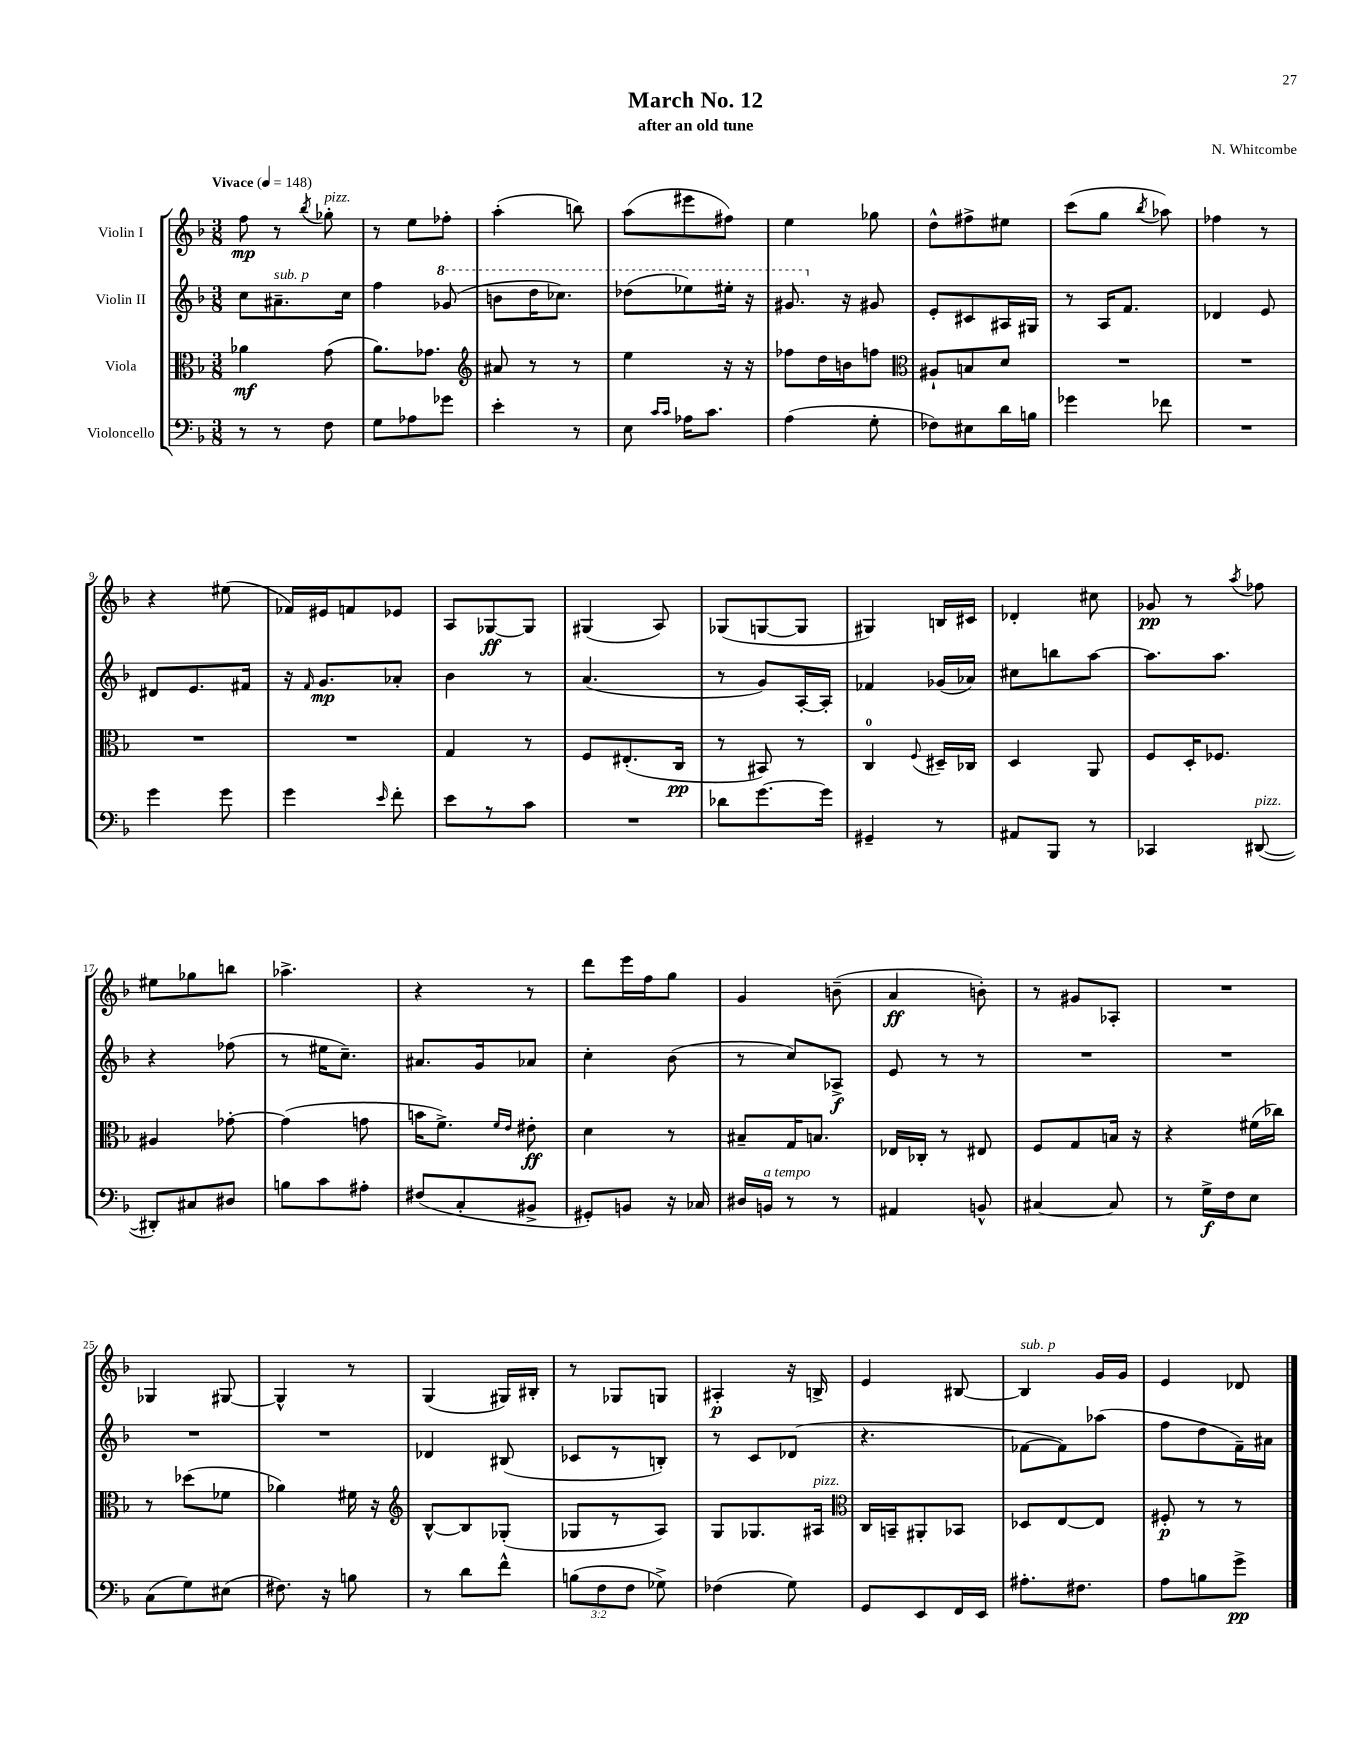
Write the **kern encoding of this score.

**kern	**dynam	**kern	**dynam	**kern	**dynam	**kern	**dynam
*part4	*part4	*part3	*part3	*part2	*part2	*part1	*part1
*staff4	*staff4	*staff3	*staff3	*staff2	*staff2	*staff1	*staff1
*I"Violoncello	*	*I"Viola	*	*I"Violin II	*	*I"Violin I	*
*clefF4	*	*clefC3	*	*clefG2	*	*clefG2	*
*k[b-]	*	*k[b-]	*	*k[b-]	*	*k[b-]	*
*M3/8	*	*M3/8	*	*M3/8	*	*M3/8	*
*MM148	*	*MM148	*	*MM148	*	*MM148	*
=1	=1	=1	=1	=1	=1	=1	=1
!	!	!	!	!	!	!LO:TX:a:B:t=Vivace	!
8r	.	4a-X\	mf	8cc\L	.	8ff\	mp
!	!	!	!	!LO:TX:a:i:t=sub. p	!	!	!
8r	.	.	.	8.a#X~\	.	8r	.
.	.	.	.	.	.	8qbb-/	.
!	!	!	!	!	!	!LO:TX:a:i:t=pizz.	!
8F\	.	(8g\	.	.	.	8gg-X'\	.
.	.	.	.	16cc\Jk	.	.	.
=2	=2	=2	=2	=2	=2	=2	=2
8G\L	.	8.a\L)	.	4ff\	.	8r	.
8A-X\	.	.	.	.	.	8ee\L	.
.	.	8.g-X\J	.	.	.	.	.
*	*	*	*	*8va	*	*	*
8g-X\J	.	.	.	(8gg-X/	.	8ff-X'\J	.
=3	=3	=3	=3	=3	=3	=3	=3
*	*	*clefG2	*	*	*	*	*
4e'\	.	8a#X/	.	8bbn\L	.	(4aa'\	.
.	.	8r	.	16ddd\K	.	.	.
.	.	.	.	8.ccc-X\J)	.	.	.
8r	.	8r	.	.	.	8bbn\)	.
=4	=4	=4	=4	=4	=4	=4	=4
8E\	.	4ee\	.	(8ddd-X\L	.	(8aa\L	.
16qqc/LL	.	.	.	.	.	.	.
16qqc/JJ	.	.	.	.	.	.	.
16A-X\KL	.	.	.	8eee-X\)	.	8eee#X\	.
8.c\J	.	.	.	.	.	.	.
.	.	16r	.	16eee#X'\Jk	.	8ff#X\J)	.
.	.	16r	.	16r	.	.	.
=5	=5	=5	=5	=5	=5	=5	=5
(4A\	.	8ff-X\L	.	8.gg#X/	.	4ee\	.
.	.	16dd\L	.	.	.	.	.
*	*	*	*	*X8va	*	*	*
.	.	16bn\J	.	16r	.	.	.
8G'\	.	8ffn\J	.	8g#X/	.	8gg-X\	.
=6	=6	=6	=6	=6	=6	=6	=6
*	*	*clefC3	*	*	*	*	*
8F-X\L)	.	8A#X`/L	.	8e'/L	.	8dd^^\L	.
8E#X\	.	8Bn/	.	8c#X/	.	8ff#X^\	.
16d\L	.	8d/J	.	16A#X/L	.	8ee#X\J	.
16Bn\JJ	.	.	.	16G#X/JJ	.	.	.
=7	=7	=7	=7	=7	=7	=7	=7
4g-X\	.	4.r	.	8r	.	(8ccc\L	.
.	.	.	.	16A/KL	.	8gg\J	.
.	.	.	.	8.f/J	.	.	.
.	.	.	.	.	.	8qbb-/	.
8f-X\	.	.	.	.	.	8aa-X\)	.
=8	=8	=8	=8	=8	=8	=8	=8
4.r	.	4.r	.	4d-X/	.	4ff-X\	.
.	.	.	.	8e/	.	8r	.
!!LO:LB:g=z
=9	=9	=9	=9	=9	=9	=9	=9
4g\	.	4.r	.	8d#X/L	.	4r	.
.	.	.	.	8.e/	.	.	.
8g\	.	.	.	.	.	(8ee#X\	.
.	.	.	.	16f#X/Jk	.	.	.
=10	=10	=10	=10	=10	=10	=10	=10
4g\	.	4.r	.	16r	.	16f-X/LL)	.
.	.	.	.	16qqf/	.	.	.
.	.	.	.	8.g/L	mp	16e#X/J	.
.	.	.	.	.	.	8fn/	.
16qqe/	.	.	.	.	.	.	.
8f'\	.	.	.	8a-X'/J	.	8e-X/J	.
=11	=11	=11	=11	=11	=11	=11	=11
8e\L	.	4G/	.	4b-\	.	8A/L	.
8r	.	.	.	.	.	[8G-X/	ff
8c\J	.	8r	.	8r	.	8G-/J]	.
=12	=12	=12	=12	=12	=12	=12	=12
4.r	.	8F/L	.	(4.a/	.	(4G#X/	.
.	.	(8.E#X'/	.	.	.	.	.
.	.	.	.	.	.	8A/)	.
.	.	16C/Jk	pp	.	.	.	.
=13	=13	=13	=13	=13	=13	=13	=13
8d-X\L	.	8r	.	8r	.	(8G-X/L	.
[8.g\	.	8BB#X/)	.	8g/L)	.	[8Gn/	.
.	.	8r	.	[16A'/L	.	8G/J]	.
16g\Jk]	.	.	.	16A'/JJ]	.	.	.
=14	=14	=14	=14	=14	=14	=14	=14
4GG#X~/	.	4C/	.	4f-X/	.	4G#X/)	.
.	.	8qqF/	.	.	.	.	.
8r	.	16D#X~/LL	.	(16g-X/LL	.	16Bn/LL	.
.	.	16C-X/JJ	.	16a-X/JJ)	.	16c#X/JJ	.
=15	=15	=15	=15	=15	=15	=15	=15
8AA#X/L	.	4D/	.	8cc#X\L	.	4d-X'/	.
8BBB-/J	.	.	.	8bbn\	.	.	.
8r	.	8AA/	.	[8aa\J	.	8cc#X\	.
=16	=16	=16	=16	=16	=16	=16	=16
4CC-X/	.	8F/L	.	8.aa\L]	.	8g-X/	pp
.	.	16D'/K	.	.	.	8r	.
.	.	8.F-X/J	.	8.aa\J	.	.	.
.	.	.	.	.	.	8qaa/	.
!LO:TX:a:i:t=pizz.	!	!	!	!	!	!	!
([8DD#X/	.	.	.	.	.	8ff-X\	.
!!LO:LB:g=z
=17	=17	=17	=17	=17	=17	=17	=17
8DD#X'/L])	.	4A#X/	.	4r	.	8ee#X\L	.
8C#X/	.	.	.	.	.	8gg-X\	.
8D#X/J	.	[8g-X'\	.	(8ff-X\	.	8bbn\J	.
=18	=18	=18	=18	=18	=18	=18	=18
8Bn\L	.	(4g-\]	.	8r	.	4.aa-X^\	.
8c\	.	.	.	16ee#X\KL	.	.	.
.	.	.	.	8.cc~\J)	.	.	.
8A#X'\J	.	8gn\	.	.	.	.	.
=19	=19	=19	=19	=19	=19	=19	=19
(8F#X/L	.	16bn\KL	.	8.a#X/L	.	4r	.
.	.	8.f^\J)	.	.	.	.	.
8C'/	.	.	.	.	.	.	.
.	.	.	.	16g/k	.	.	.
.	.	16qqf/LL	.	.	.	.	.
.	.	16qqe/JJ	.	.	.	.	.
8BB#X^/J	.	8e#X'\	ff	8a-X/J	.	8r	.
=20	=20	=20	=20	=20	=20	=20	=20
8GG#X'/L)	.	4d\	.	4cc'\	.	8ddd\L	.
8BBn/J	.	.	.	.	.	16eee\L	.
.	.	.	.	.	.	16ff\J	.
16r	.	8r	.	(8b-\	.	8gg\J	.
16C-X/	.	.	.	.	.	.	.
=21	=21	=21	=21	=21	=21	=21	=21
16D#X/LL	.	8B#X~/L	.	8r	.	4g/	.
!LO:TX:a:i:t=a tempo	!	!	!	!	!	!	!
16BBn/JJ	.	.	.	.	.	.	.
8r	.	16G/K	.	8cc/L)	.	.	.
.	.	8.Bn/J	.	.	.	.	.
8r	.	.	.	8A-X^/J	f	(8bn~\	.
=22	=22	=22	=22	=22	=22	=22	=22
4AA#X/	.	16E-X/LL	.	8e/	.	4a/	ff
.	.	16C-X'/JJ	.	.	.	.	.
.	.	8r	.	8r	.	.	.
8BBn^^/	.	8E#X/	.	8r	.	8bn'\)	.
=23	=23	=23	=23	=23	=23	=23	=23
[4C#X/	.	8F/L	.	4.r	.	8r	.
.	.	8G/	.	.	.	8g#X/L	.
8C#/]	.	16Bn/Jk	.	.	.	8A-X'/J	.
.	.	16r	.	.	.	.	.
=24	=24	=24	=24	=24	=24	=24	=24
8r	.	4r	.	4.r	.	4.r	.
16G^\LL	f	.	.	.	.	.	.
16F\J	.	.	.	.	.	.	.
8E\J	.	(16f#X\LL	.	.	.	.	.
.	.	16cc-X\JJ)	.	.	.	.	.
!!LO:LB:g=z
=25	=25	=25	=25	=25	=25	=25	=25
(8C\L	.	8r	.	4.r	.	4G-X/	.
8G\)	.	(8dd-X\L	.	.	.	.	.
(8E#X\J	.	8f-X\J	.	.	.	[8G#X/	.
=26	=26	=26	=26	=26	=26	=26	=26
8.F#X\)	.	4a-X\)	.	4.r	.	4G#^^/]	.
16r	.	.	.	.	.	.	.
8Bn\	.	16f#X\	.	.	.	8r	.
.	.	16r	.	.	.	.	.
=27	=27	=27	=27	=27	=27	=27	=27
*	*	*clefG2	*	*	*	*	*
8r	.	[8B-^^/L	.	4d-X/	.	(4G/	.
8d\L	.	8B-/]	.	.	.	.	.
8f^^\J	.	(8G-X'/J	.	(8B#X/	.	16G#X/LL)	.
.	.	.	.	.	.	16B#X'/JJ	.
=28	=28	=28	=28	=28	=28	=28	=28
(12Bn\L	.	8G-X/L	.	8c-X/L	.	8r	.
12F\	.	.	.	.	.	.	.
.	.	8r	.	8r	.	8G-X/L	.
12F\J	.	.	.	.	.	.	.
8G-X^\)	.	8A/J)	.	8Bn'/J)	.	8Gn/J	.
=29	=29	=29	=29	=29	=29	=29	=29
(4F-X\	.	8G/L	.	8r	.	4A#X'/	p
.	.	8.G-X/	.	8c/L	.	.	.
8G\)	.	.	.	(8d-X/J	.	16r	.
!	!	!LO:TX:a:i:t=pizz.	!	!	!	!	!
.	.	16A#X/Jk	.	.	.	16Bn^/	.
=30	=30	=30	=30	=30	=30	=30	=30
*	*	*clefC3	*	*	*	*	*
8GG/L	.	16C/LL	.	4.r	.	4e/	.
.	.	16BBn~/J	.	.	.	.	.
8EE/	.	8AA#X'/	.	.	.	.	.
16FF/L	.	8BB-X/J	.	.	.	[8B#X/	.
16EE/JJ	.	.	.	.	.	.	.
=31	=31	=31	=31	=31	=31	=31	=31
!	!	!	!	!	!	!LO:TX:a:i:t=sub. p	!
8.A#X'\L	.	8D-X/L	.	[8f-X\L	.	4B#/]	.
.	.	[8E/	.	8f-\])	.	.	.
8.F#X\J	.	.	.	.	.	.	.
.	.	8E/J]	.	(8aa-X\J	.	16g/LL	.
.	.	.	.	.	.	16g/JJ	.
=32	=32	=32	=32	=32	=32	=32	=32
8A\L	.	8F#X'/	p	8ff\L	.	4e/	.
8Bn\	.	8r	.	8dd\	.	.	.
8g^\J	pp	8r	.	16f~\L)	.	8d-X/	.
.	.	.	.	16a#X\JJ	.	.	.
==	==	==	==	==	==	==	==
*-	*-	*-	*-	*-	*-	*-	*-
